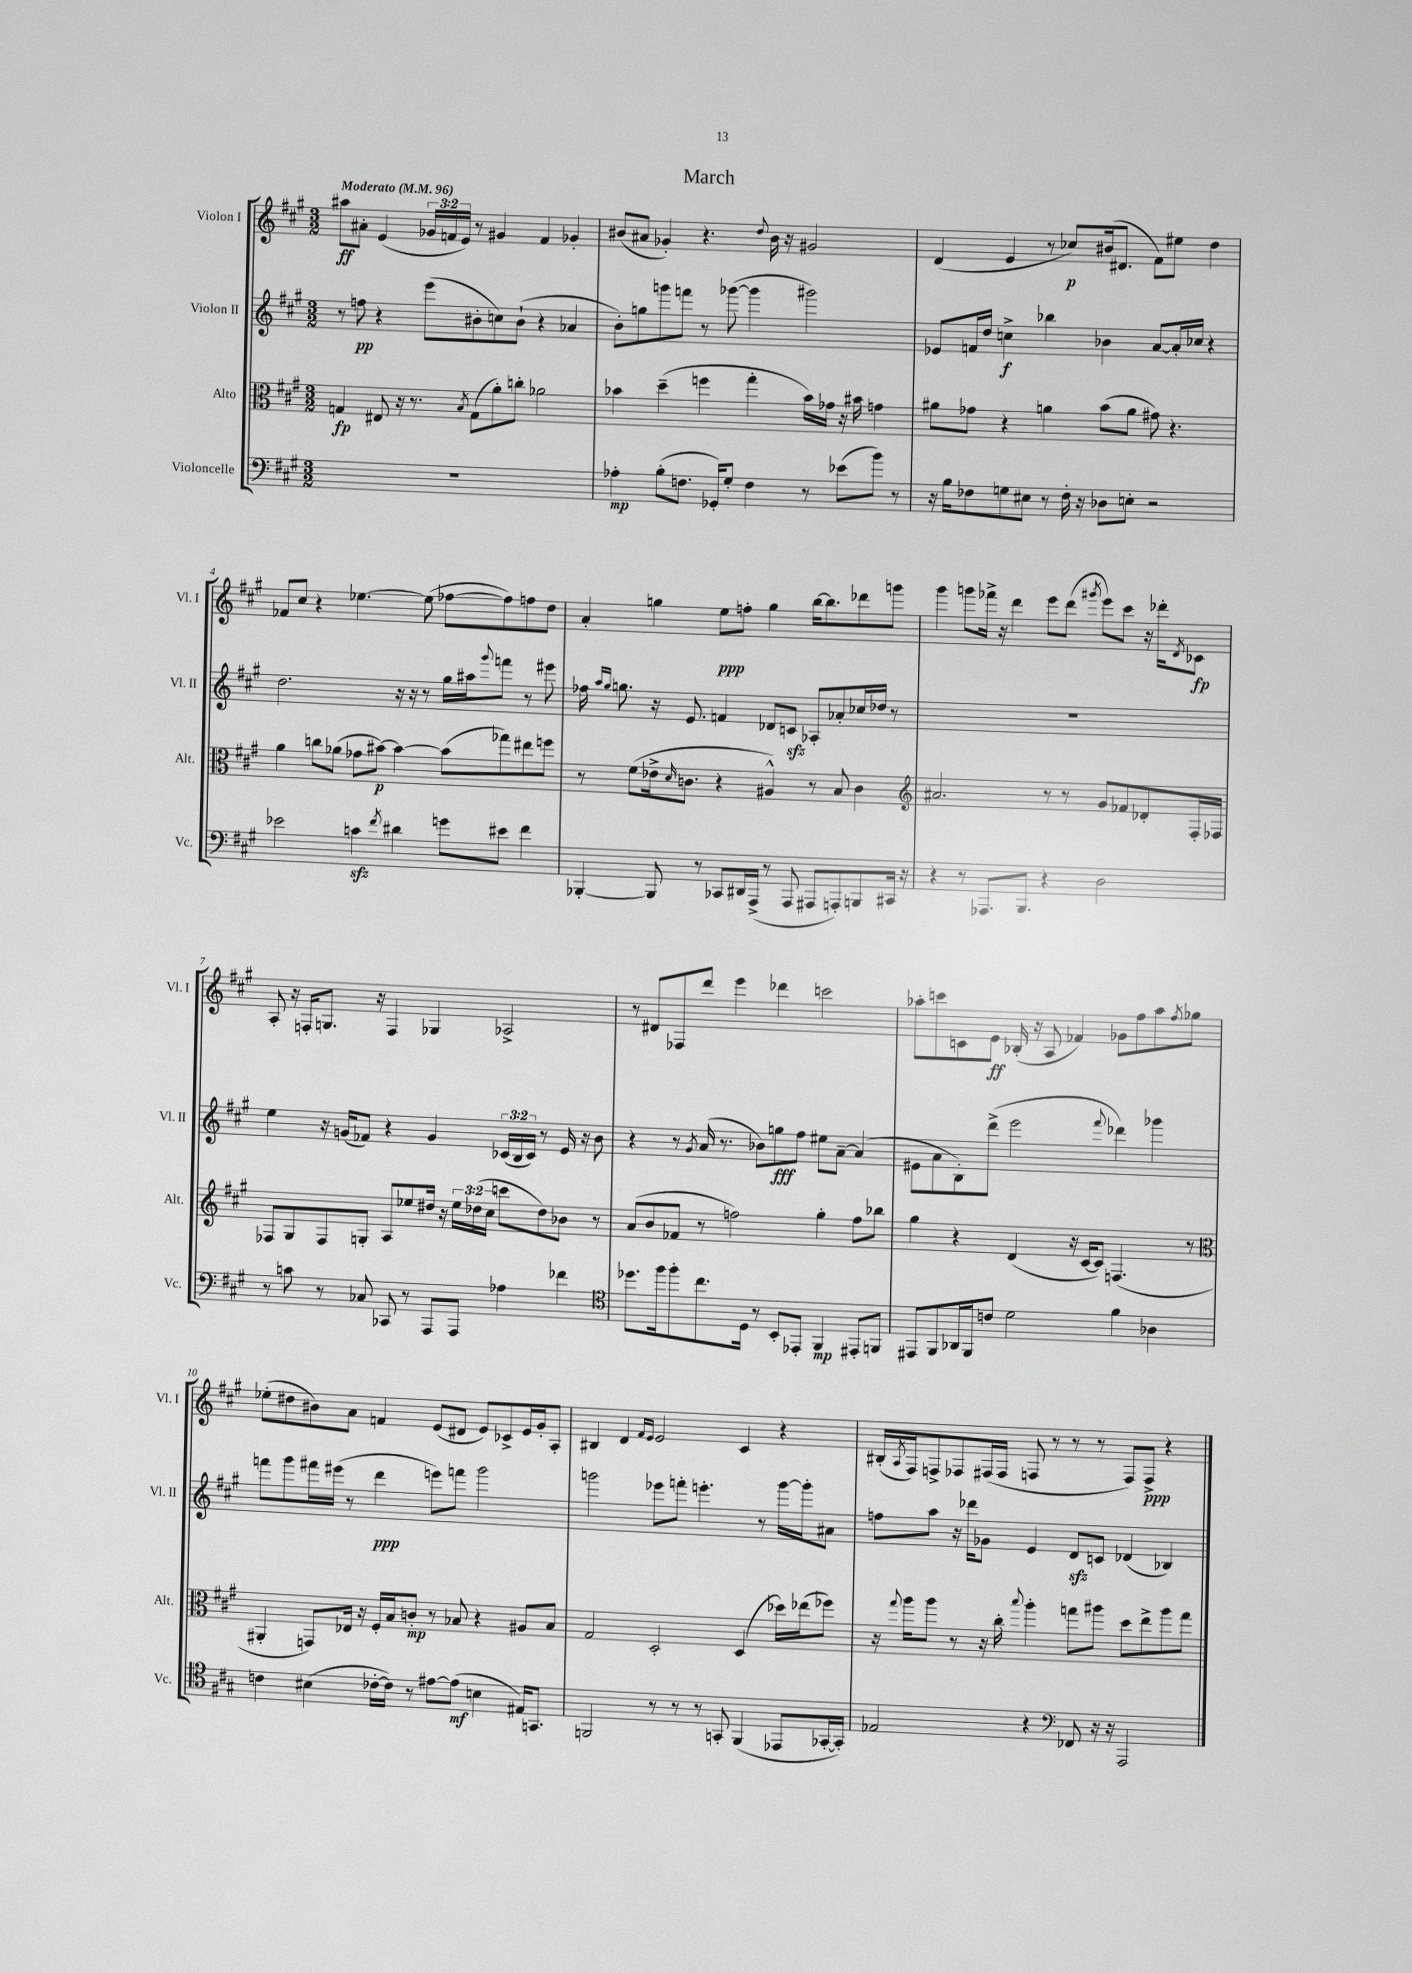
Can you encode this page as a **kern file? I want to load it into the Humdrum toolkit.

**kern	**kern	**kern	**kern
*staff4	*staff3	*staff2	*staff1
*clefF4	*clefC3	*clefG2	*clefG2
*k[f#c#g#]	*k[f#c#g#]	*k[f#c#g#]	*k[f#c#g#]
*M3/2	*M3/2	*M3/2	*M3/2
*MM96	*MM96	*MM96	*MM96
1.r	4G/	8r	8aa#\L
.	.	8ff\	8a#'\J
.	8E#/	4r	(4e/
.	16r	.	.
.	8.r	.	.
.	.	(8eee\L	24g-/LL
.	.	.	24f/
.	.	.	24e/JJ)
.	8qB/	.	.
.	(8G\L	8b#'\	8r
.	8a'\)	8cc\)	4g#/
.	8cc'\J	(8b#`\J	.
.	2a-\	4r	4f/
.	.	4a-/	4g-'/
=	=	=	=
4A-'\	4b-\	8b'\L)	(8b#/L
.	.	8gg\	8a#/J
(8B'\L	(4dd~\	8ggg\	4g-'/)
8.F\J	.	8fff\J	.
.	4ff\	8r	4.r
16GG-'/LK)	.	.	.
8G#'/J	.	([8ggg-\	.
4F\	4gg#'\	4ggg-\]	.
.	.	.	8qqdd/
.	.	.	16b#\
.	.	.	16r
8r	16b-\LL)	2ggg#\)	2g#/
.	16g-\JJ	.	.
(8e-\L	16r	.	.
.	16b#\	.	.
8b\J)	4g\	.	.
8r	.	.	.
=	=	=	=
16r	8a#\L	8e-/L	(4d/
16B\LK	.	.	.
8F-\	8g-\J	16f/L	.
.	.	16dd/JJ	.
8G\	4r	4cc^\	4e/
8E#\J	.	.	.
8r	4a\	4bb-\	8r
16F-'\	.	.	8cc-/L)
16r	.	.	.
8D-\L	(8b\L	4b-\	(16b#/k
.	.	.	8.d#/J
8E'\J	8a\J	.	.
2r	8g#\)	[8a/L	8f#\L)
.	4.r	16a'/]L	8ee#\J
.	.	16cc-/JJ	.
.	.	4r	4dd\
=	=	=	=
2e-\	4a\	2.dd\	8f-/L
.	.	.	8cc#/J
.	8cc\L	.	4r
.	(8a-\J	.	.
4c\	8g-\L	.	[4.ee-\
.	[8b#\J)	.	.
8qf#/	.	.	.
4d#\	4b#\_	16r	.
.	.	16r	.
.	.	8r	(8ee-\]
8g\L	(8b#\]L	16gg#\LL	[8ff-\L
.	.	16aa#\J	.
.	.	8qqggg#/	.
8e#\J	8gg-\)	8fff\J	8ff-\])
4f#\	8ee#\	8r	8ff\
.	8ff\J	8eee#\	8dd\J
=	=	=	=
[4BBB-'/	8r	16ff-\	4a'/
.	.	16qqaa/LL	.
.	.	16qqgg#/JJ	.
.	.	8.gg\	.
.	(8f#\L	.	.
8BBB-/]	16e-^\k	16r	4gg\
.	16qqd/	.	.
.	8.c\J	8.e/	.
8r	.	.	.
8CC-/L	4r	4f/	8ee\L
16DD#/L	.	.	8ff'\J
(16AAA^/JJ	.	.	.
8r	4A#^^/)	8d-/L	4gg\
8AAA/	.	8c/J	.
8AAA#/L	8r	8A-'/L	[16bb\LK
.	.	.	8.bb\]
8AAA'/)	8B/	8a-'/	.
8BBB/	4c\	16cc-/L	8ddd-\
.	.	16dd-/JJ	.
16CC#/Jk	.	8r	8ggg\J
16r	.	.	.
=	=	=	=
*	*clefG2	*	*
4r	2.a#/	1.r	4ggg#\
8r	.	.	8ggg\L
8.AAA-/L	.	.	16fff-^\Jk
.	.	.	16r
.	.	.	4ddd\
8.BBB/J	.	.	.
4r	8r	.	8eee\L
.	8r	.	(8ddd\J
.	.	.	8qggg#/
2D\	8g#/L	.	8eee\L)
.	8f-/	.	8ccc#\J
.	8d-'/	.	16r
.	.	.	16ddd-'\LK
.	.	.	8qd/
.	16F#'/L	.	8c-\J
.	16F-/JJ	.	.
=	=	=	=
8r	8F-/L	4ee\	8A'/
8c\	8G#/	.	16r
.	.	.	16F'/LK
8r	8F-/	16r	8.G/J
.	.	(16g/LK	.
8C-/	8G'/J	8f-/J)	.
.	.	.	16r
8CC-/	8A/L	4r	4F/
8r	8ee-/	.	.
8AAA/L	16dd#/Jk	4g/	4G-/
.	16r	.	.
8AAA/J	24ee-\LL	.	.
.	(24dd-\	.	.
.	24cc#\JJ	.	.
4A-\	8ccc\L	(24c-/LL	2A-^/
.	.	24B/	.
.	.	24c-/JJ)	.
.	8dd-\)	8r	.
4f-\	8b-\J	16e/	.
.	.	16r	.
.	8r	8b\	.
=	=	=	=
*clefC4	*	*	*
8.dd-\L	(8a/L	4r	8r
.	8b/	.	8d#/L
16ff#\k	.	.	.
8ff#'\	8f-/J	8r	8F-/
.	.	8qg#/	.
8.cc#\	8r	(16a/	8ddd/J
.	.	8.r	.
.	2ff\)	.	4eee\
16D\Jk	.	.	.
8r	.	8b-\L)	.
8BB'/L	.	8gg\	4ddd-\
8EE-'/J	.	8ff#\J	.
4FF#/	4gg#'\	8ee#\L	2ccc\
.	.	[8a~\J	.
8EE#'/L	8ff\L	(4a/]	.
8FF/J	8bb-\J	.	.
=	=	=	=
8EE#/L	4gg#\	8e#\L	8aa-'\L
8FF#/	.	8a\	8ccc\
16AA-/L	4r	8B'\)	8c\
16FF#/J	.	.	.
8c/J	.	(8ddd^\J	8e\J
2d\	(4d/	2eee\	(16B-'/
.	.	.	16r
.	.	.	8A/
.	16r	.	4f-/)
.	[16c#/LK	.	.
.	8c#/]J)	.	.
.	.	8qqfff#/	.
4f#\	(4.F/	4ddd-\)	8g-\L
.	.	.	8ff#\
4A-\	.	4ggg-\	8aa-\
.	.	.	8qff#/
.	8r	.	8gg-\J
=	=	=	=
*	*clefC3	*	*
4c\	4AA#'/	8fff\L	(8ee-'\L
.	.	8ggg#\	8dd#\
(4B#\	8GG/L)	16fff#\L	8b#\)
.	.	(16eee#\JJ	.
.	16E-/Jk	8r	8a\J
.	16r	.	.
[16c-'\LL	16F#'/LL	4ddd\	4f/
16c-\]JJ)	16B/J	.	.
8r	8c'/J	.	.
[8e#\L	8r	8eee\L)	(8e/L
(8e#\]J	8B-/	8fff\J	8d#/J
4B\	4r	2ggg#\	8e/L)
.	.	.	8c-^/
16E#/LK)	8A#/L	.	16e/L
8.GG/J	.	.	16g#'/J
.	8B-/J	.	8A'/J
=	=	=	=
2FF/	2G#/	2ggg\	4B#/
.	.	.	4d/
.	.	.	16qqf#/LL
.	.	.	16qqe/JJ
8r	2D'/	8eee-\L	2e/
8r	.	8fff'\J	.
8r	.	4.eee'\	.
8GG'/	.	.	.
(4FF/	(4D/	.	4c#/
.	.	8r	.
8EE-/L	16dd-\LL)	[16ggg\LL	4r
.	(16ee-\J	16ggg'\]J	.
[16GG-'/L	8ff-\J)	8a#\J	.
16GG-'/]JJ)	.	.	.
=	=	=	=
2E-/	16r	8ff\L	(16B#'/LL
.	8qqgg#/	.	8qA/
.	16aa\LK	.	16F#/J)
.	8aa\J	8aa\J	8F^/
.	8r	16r	8F-/
.	.	16ddd-\LK	.
.	16r	8g-\J	(16F#/L
.	16cc#'\	.	16F#/JJ
.	8qqbb/	.	.
4r	4aa'\	4e/	8F/
.	.	.	8r
*clefF4	*	*	*
8FF-/	8gg\L	8d/L	8r
16r	8aa#\J	8c/J	8r
16r	.	.	.
2AAA/	8dd\L	(4d-/	8F/L)
.	8ee^\	.	8F^/J
.	8aa#\	4B-/)	4r
.	8gg\J	.	.
==	==	==	==
*-	*-	*-	*-
